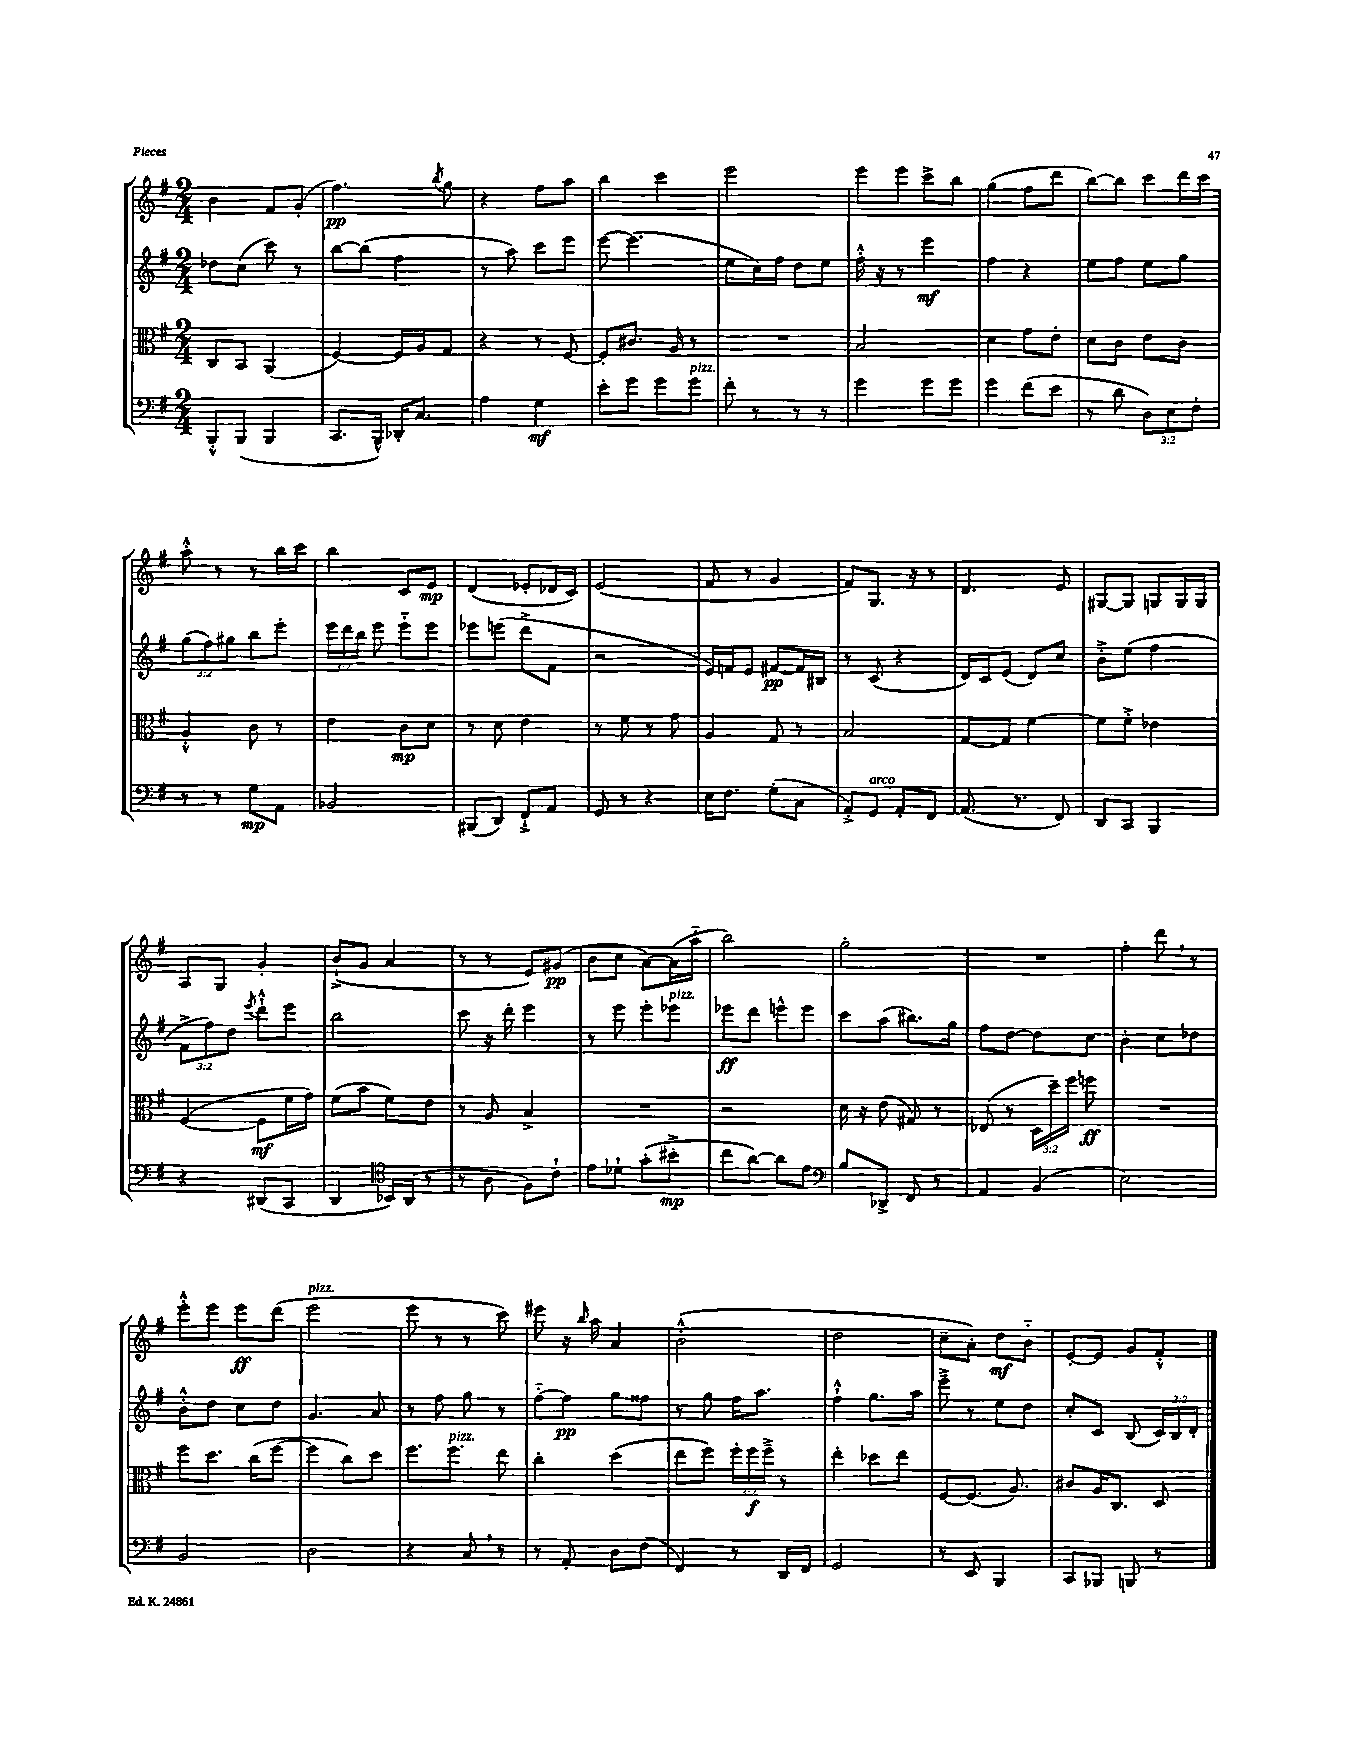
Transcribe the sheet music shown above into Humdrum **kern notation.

**kern	**kern	**kern	**kern
*staff4	*staff3	*staff2	*staff1
*clefF4	*clefC3	*clefG2	*clefG2
*k[f#]	*k[f#]	*k[f#]	*k[f#]
*M2/4	*M2/4	*M2/4	*M2/4
8BBB'^^/L	8C/L	8dd-\L	4b\
(8BBB/J	8BB/J	(8cc\J	.
4BBB/	(4AA/	8ccc\)	8f#/L
.	.	8r	(8g'/J
=	=	=	=
8.CC/L	[4F#/)	[8bb\L	4.ff#\)
.	.	(8bb\]J	.
16BBB^^/Jk)	.	.	.
16DD-'/LK	16F#/]LL	4ff#\	.
8.C/J	16A/J	.	.
.	.	.	8qbb/
.	8G/J	.	8gg\
=	=	=	=
4A\	4r	8r	4r
.	.	8aa\)	.
4G\	8r	8ccc\L	8ff#\L
.	[8F#/	8eee\J	8aa\J
=	=	=	=
8e'\L	8F#'/]L	[8eee\	4bb\
8g\J	8.c#/J	(4.eee\]	.
8g\L	.	.	4ccc\
.	16A/	.	.
8g\J	8r	.	.
=	=	=	=
8f#'\	2r	8ee\L	2eee\
8r	.	16cc\L)	.
.	.	16ff#\JJ	.
8r	.	8dd\L	.
8r	.	8ee\J	.
=	=	=	=
4g\	2B/	16ff#'^^\	8eee\L
.	.	16r	.
.	.	8r	8eee\J
8g\L	.	4eee\	8ccc^\L
8g\J	.	.	8bb\J
=	=	=	=
4g\	4d\	4ff#\	(4gg\
(8f#\L	8g\L	4r	8ff#\L
8e\J	8e'\J	.	8ddd\J
=	=	=	=
8r	8d\L	8ee\L	[8bb\L)
8d\	8c\J	8ff#\J	8bb\]J
12D\L)	8e\L	8ee\L	8ccc\L
12E\	.	.	.
.	8c\J	8gg\J	16ddd\L
12F#'\J	.	.	.
.	.	.	16ccc\JJ
=	=	=	=
8r	4A'^^/	(12gg\L	8aa'^^\
.	.	12ff#\)	.
8r	.	.	8r
.	.	12gg#\J	.
8G\L	8c\	8bb\L	8r
8AA\J	8r	8eee'\J	16bb\LL
.	.	.	16ccc\JJ
=	=	=	=
2BB-/	4e\	24eee\LL	4bb\
.	.	24ddd\	.
.	.	24bb\JJ	.
.	.	8eee\	.
.	8c\L	8eee'~\L	8c/L
.	8d\J	8eee\J	8e/J
=	=	=	=
(8BBB#/L	8r	8eee-\L	(4d/
8DD/J)	8d\	(8eee\J	.
8FF#`^/L	4e\	8ddd^\L	8e-'/L
8AA/J	.	8f#\J	16d-/L
.	.	.	16c/JJ)
=	=	=	=
8GG/	8r	2r	(2e/
8r	8f#\	.	.
4r	8r	.	.
.	8g\	.	.
=	=	=	=
16E\LK	4A/	16e/LL)	8f#/
8.F#\J	.	16f/J	.
.	.	8e/J	8r
(8G'\L	8G/	[8f#/L	4g/
8C\J	8r	16f#/]L	.
.	.	16B#/JJ	.
=	=	=	=
8AA'^/L)	2B/	8r	8f#/L)
8GG/J	.	(8c/	8.G/J
8AA'/L	.	4r	.
.	.	.	16r
8FF#/J	.	.	8r
=	=	=	=
(8.AA/	[8G/L	16d/LL)	4.d/
.	.	16c/J	.
.	8G/]J	(8e/J	.
8.r	.	.	.
.	[4f#\	8d/L)	.
8FF#/)	.	8cc/J	8e/
=	=	=	=
8DD/L	8f#\]L	8b'^\L	[8G#/L
8CC/J	8f#'^\J	(8ee\J	8G#/]J
4BBB/	4e-\	4ff#\	8G/L
.	.	.	16G/L
.	.	.	16G/JJ
=	=	=	=
4r	([4F#/	12f#^\L	8A/L
.	.	12ff#\)	.
.	.	.	8G/J
.	.	12dd\J	.
.	.	8qeee/	.
(8DD#/L	8F#\]L	8ddd`^^\L	4g'/
8CC/J	16f#\L	8eee\J	.
.	16g\JJ)	.	.
=	=	=	=
4DD/	(8f#\L	2bb\	(8b`^/L
.	8b\J	.	8g/J
*clefC4	*	*	*
16BB-/LL)	8f#\L)	.	4a/
(16AA/JJ	.	.	.
8r	8e\J	.	.
=	=	=	=
8r	8r	8ccc\	8r
8A\	8A/	16r	8r
.	.	16ddd'\	.
8F#\L)	4B^/	4eee\	8e/L)
8c`\J	.	.	(8g#/J
=	=	=	=
8e\L	2r	8r	8b\L
8d-`\J	.	8eee\	8cc\J
(8g'\L	.	8eee'\L	[8a\L)
8b#'^\J	.	8eee-\J	(16a\]L
.	.	.	16aa'~\JJ
=	=	=	=
8cc\L	2r	8eee-\L	2bb\)
[8a\J)	.	8ddd\J	.
8a\]L	.	8eee^^\L	.
8e\J	.	8eee\J	.
=	=	=	=
*clefF4	*	*	*
8B/L	16d\	8ccc\L	2gg'\
.	16r	.	.
8DD-^/J	(8e\	(8aa\J	.
8FF#/	8G#/)	8.bb#\L)	.
8r	8r	.	.
.	.	16gg\Jk	.
=	=	=	=
4AA/	(8E-/	8ff#\L	2r
.	8r	[8dd\J	.
(4BB/	24D\LL	8dd\]L	.
.	24dd~\)	.	.
.	24ff#\JJ	.	.
.	8ff\	8cc\J	.
=	=	=	=
2E\)	2r	4b'\	4ff#'\
.	.	8cc\L	8ddd\
.	.	8dd-\J	8r
=	=	=	=
2BB/	8ff#\L	8b'^^\L	8eee'^^\L
.	8.dd\J	8dd\J	8eee\J
.	.	8cc\L	8eee\L
.	(16cc\LK	.	.
.	[8ff#\J	8dd\J	(8ddd\J
=	=	=	=
2D\	4ff#\]	4.g/	2eee\
.	8cc\L)	.	.
.	8dd\J	8a/	.
=	=	=	=
4r	8.ff#\L	8r	8eee\
.	.	8ff#\	8r
.	8.ff#\J	.	.
8C/	.	8gg\	8r
8r	8ee\	8r	8ccc\)
=	=	=	=
8r	4cc'\	[8ff#'~\L	8eee#\
8AA'/	.	8ff#\]J	16r
.	.	.	16qqbb/
.	.	.	16aa\
8D\L	(4dd\	8gg\L	4a/
(8F#\J	.	8ff##\J	.
=	=	=	=
4FF#/)	8ee\L	8r	(2b'^^\
.	8ff#\J)	8gg\	.
8r	24ff#'\LL	16ff#\LK	.
.	24ff#\	.	.
.	.	8.aa\J	.
.	24ff#~^\JJ	.	.
16DD/LL	8r	.	.
16FF#/JJ	.	.	.
=	=	=	=
2GG/	4ee'\	4ff#`^^\	2dd\
.	8dd-\L	8.gg\L	.
.	8ee\J	.	.
.	.	16aa\Jk	.
=	=	=	=
8r	[8F#/L	8eee~^\	8cc~\L
8EE/	(8.F#/]J	8r	8a'\J)
4BBB/	.	8ee\L	8dd\L
.	8.A/)	.	.
.	.	8dd\J	8b'~\J
=	=	=	=
8CC/L	8c#/L	8cc'/L	[8e'/L
8BBB-/J	16A/K	8c/J	8e/]J
.	8.C/J	.	.
8BBB/	.	(8B/	8g/L
8r	8D/	24c/LL)	8f#'^^/J
.	.	24B/	.
.	.	24d'/JJ	.
==	==	==	==
*-	*-	*-	*-
